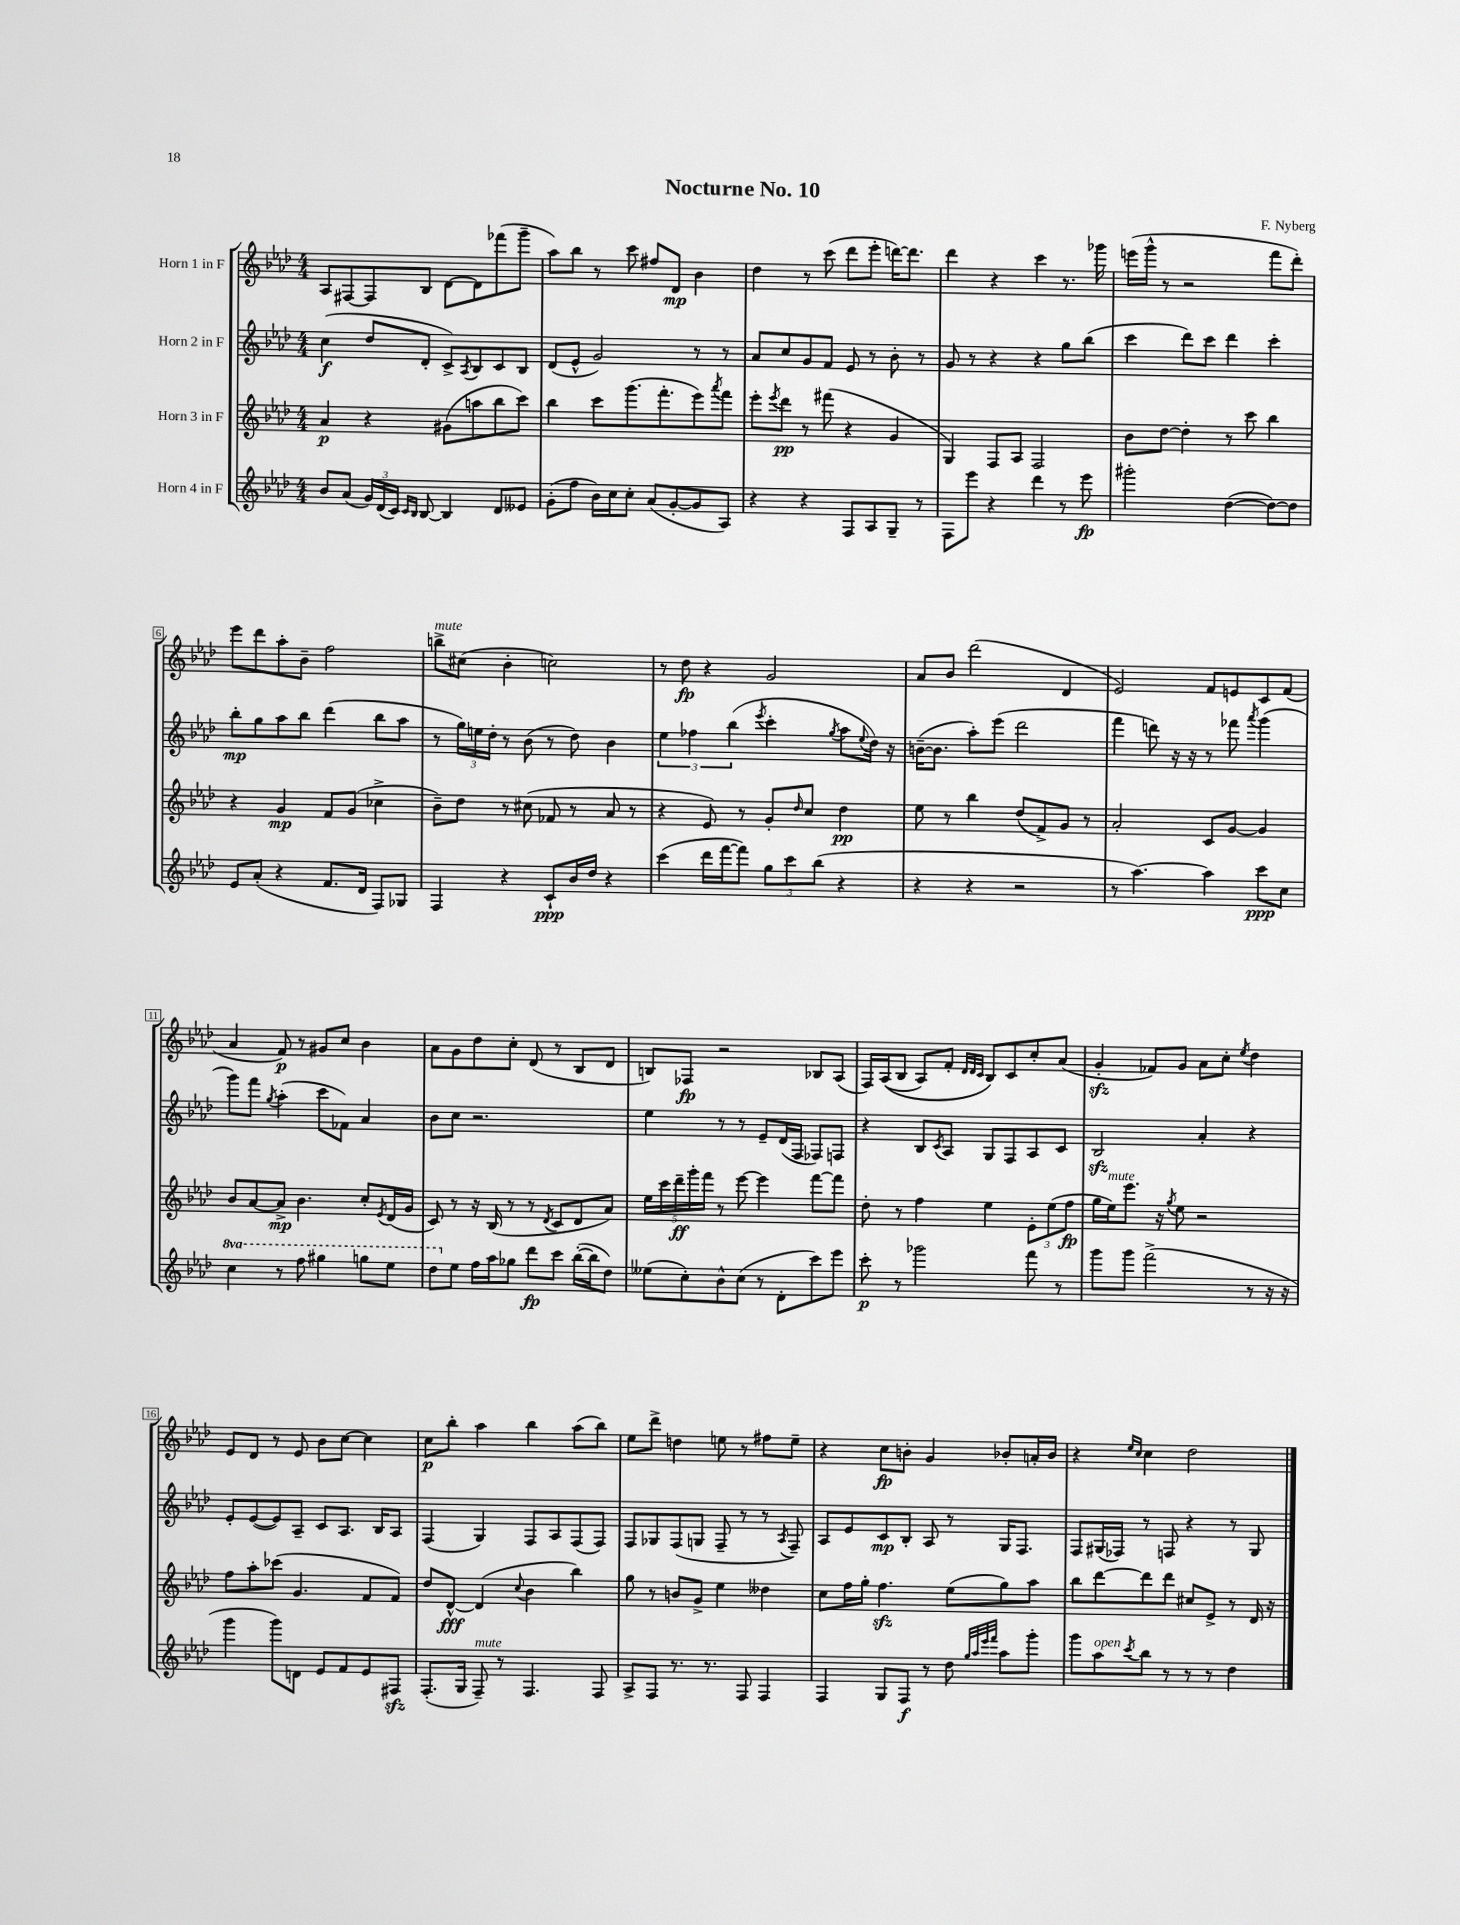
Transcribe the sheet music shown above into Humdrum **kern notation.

**kern	**dynam	**kern	**dynam	**kern	**dynam	**kern	**dynam
*part4	*part4	*part3	*part3	*part2	*part2	*part1	*part1
*staff4	*staff4	*staff3	*staff3	*staff2	*staff2	*staff1	*staff1
*I"Horn 4 in F	*	*I"Horn 3 in F	*	*I"Horn 2 in F	*	*I"Horn 1 in F	*
*clefG2	*	*clefG2	*	*clefG2	*	*clefG2	*
*k[b-e-a-d-]	*	*k[b-e-a-d-]	*	*k[b-e-a-d-]	*	*k[b-e-a-d-]	*
*M4/4	*	*M4/4	*	*M4/4	*	*M4/4	*
=1	=1	=1	=1	=1	=1	=1	=1
8b-/L	.	4a-/	p	(4cc\	f	8A-/L	.
(8a-/J	.	.	.	.	.	[8F#X/	.
24g/LL)	.	4r	.	8dd-/L	.	8F#/]	.
(24d-/	.	.	.	.	.	.	.
24c/JJ)	.	.	.	.	.	.	.
16qqc/LL	.	.	.	.	.	.	.
16qqB-/JJ	.	.	.	.	.	.	.
[8B-/	.	.	.	8d-'/J	.	8B-/J	.
4B-/]	.	(8g#X\L	.	8c^/L)	.	[8d-\L	.
.	.	.	.	8qA-/	.	.	.
.	.	8aan\	.	8B-/	.	8d-\]	.
8d-/L	.	8bb-\	.	8c/	.	(8fff-X\	.
8e--X/J	.	8ccc\J)	.	8B-/J	.	8ggg~\J	.
=2	=2	=2	=2	=2	=2	=2	=2
(8g'\L	.	4bb-\	.	(8d-/L	.	8aa-\L)	.
8ff\J	.	.	.	8e-^^/J	.	8bb-\J	.
16b-\LL)	.	8ccc\L	.	2g/)	.	8r	.
16cc\J	.	.	.	.	.	.	.
8cc'\J	.	(8.ggg\	.	.	.	8ccc\	.
(8a-/L	.	.	.	.	.	8ff#X/L	.
.	.	8.fff'\	.	.	.	.	.
[8g'/	.	.	.	.	.	8d-/J	mp
8g/]	.	8eee-\)	.	8r	.	4b-\	.
.	.	8qaaa-/	.	.	.	.	.
8A-/J)	.	8fff\J	.	8r	.	.	.
=3	=3	=3	=3	=3	=3	=3	=3
4r	.	8eee-'\L	.	8a-/L	.	4dd-\	.
.	.	8qeee-/	.	.	.	.	.
.	.	8ddd-\J	pp	8cc/	.	.	.
4r	.	8r	.	8g/	.	8r	.
.	.	(8fff#X\	.	8f/J	.	(8ccc\	.
8F/L	.	4r	.	8e-/	.	8ddd-\L	.
8A-/	.	.	.	8r	.	8eee-'\J	.
8G~/J	.	4g/	.	8b-'\	.	[16dddn\KL)	.
.	.	.	.	.	.	8.ddd\J]	.
8r	.	.	.	8r	.	.	.
=4	=4	=4	=4	=4	=4	=4	=4
8F\L	.	4G/)	.	8g/	.	4ddd-\	.
8eee-\J	.	.	.	8r	.	.	.
4r	.	8F/L	.	4r	.	4r	.
.	.	8A-/J	.	.	.	.	.
4ddd-\	.	2F/	.	4r	.	4ccc\	.
8r	.	.	.	8gg\L	.	8.r	.
8eee-\	fp	.	.	(8bb-\J	.	.	.
.	.	.	.	.	.	16ggg-X\	.
=5	=5	=5	=5	=5	=5	=5	=5
2ggg#X'\	.	8b-\L	.	4ccc\	.	(16eeen\LL	.
.	.	.	.	.	.	16ggg^^\JJ	.
.	.	[8dd-\J	.	.	.	8r	.
.	.	4dd-'\]	.	8ddd-\L)	.	2r	.
.	.	.	.	8ccc\J	.	.	.
([4dd-\	.	8r	.	4ddd-\	.	.	.
.	.	8ccc\	.	.	.	.	.
8dd-\L_)	.	4bb-\	.	4ccc'\	.	8fff\L	.
8dd-\J]	.	.	.	.	.	8ddd-'\J)	.
!!LO:LB:g=z
=6	=6	=6	=6	=6	=6	=6	=6
8e-/L	.	4r	.	8bb-'\L	mp	8eee-\L	.
(8a-'/J	.	.	.	8gg\	.	8ddd-\	.
4r	.	4g/	mp	8aa-\	.	8aa-'\	.
.	.	.	.	8bb-\J	.	8b-~\J	.
8.f/L	.	8f/L	.	(4ddd-\	.	2ff\	.
.	.	(8g/J	.	.	.	.	.
16d-/Jk	.	.	.	.	.	.	.
8F/L)	.	4cc-X^\	.	8bb-\L	.	.	.
8G-X/J	.	.	.	8aa-\J	.	.	.
=7	=7	=7	=7	=7	=7	=7	=7
!	!	!	!	!	!	!LO:TX:a:i:t=mute	!
4F/	.	8b-~\L)	.	8r	.	8bbn^\L	.
.	.	8dd-\J	.	24gg\LL)	.	(8cc#X\J	.
.	.	.	.	24een\	.	.	.
.	.	.	.	24dd-'\JJ	.	.	.
4r	.	8r	.	8r	.	4b-'\	.
.	.	(8cc#X\	.	(8b-\	.	.	.
8c`/L	ppp	8f-X/	.	8r	.	2ccn\)	.
16b-/L	.	8r	.	8dd-\)	.	.	.
16dd-/JJ	.	.	.	.	.	.	.
4r	.	8a-/	.	4b-\	.	.	.
.	.	8r	.	.	.	.	.
=8	=8	=8	=8	=8	=8	=8	=8
(4ccc\	.	4r	.	6ee-\	.	8r	.
.	.	.	.	.	.	8dd-\	fp
.	.	.	.	6ff-X\	.	.	.
16ddd-\LL	.	8e-/)	.	.	.	4r	.
[16fff\J	.	.	.	.	.	.	.
.	.	.	.	(6bb-\	.	.	.
8fff\J])	.	8r	.	.	.	.	.
.	.	.	.	8qeee-/	.	.	.
12gg\L	.	8g'/L	.	4ccc'\	.	2g/	.
12ccc\	.	.	.	.	.	.	.
.	.	16qqdd-/	.	.	.	.	.
.	.	8cc/J	.	.	.	.	.
(12bb-\J	.	.	.	.	.	.	.
.	.	.	.	8qgg/	.	.	.
4r	.	4dd-\	pp	8aa-\L	.	.	.
.	.	.	.	8qqee-/	.	.	.
.	.	.	.	16dd-\Jk)	.	.	.
.	.	.	.	16r	.	.	.
=9	=9	=9	=9	=9	=9	=9	=9
4r	.	8ee-\	.	([16bn~\KL	.	8a-/L	.
.	.	.	.	8.b\J]	.	.	.
.	.	8r	.	.	.	8b-/J	.
4r	.	4bb-\	.	8aa-'\L)	.	(2ddd-\	.
.	.	.	.	(8eee-\J	.	.	.
2r	.	(8dd-/L	.	2ddd-\	.	.	.
.	.	8f^/)	.	.	.	.	.
.	.	8g/J	.	.	.	4d-/	.
.	.	8r	.	.	.	.	.
=10	=10	=10	=10	=10	=10	=10	=10
8r	.	2a-'/	.	4fff\	.	2e-/)	.
[4.aa-\)	.	.	.	.	.	.	.
.	.	.	.	8dddn\)	.	.	.
.	.	.	.	16r	.	.	.
.	.	.	.	16r	.	.	.
4aa-\]	.	8c/L	.	8r	.	8f/L	.
.	.	[8g/J	.	8fff-X\	.	8en/	.
.	.	.	.	8qaaa-/	.	.	.
8ccc\L	ppp	4g/]	.	(4ggg\	.	8c/	.
8cc\J	.	.	.	.	.	(8f/J	.
!!LO:LB:g=z
=11	=11	=11	=11	=11	=11	=11	=11
*8va	*	*	*	*	*	*	*
4ccc\	.	8b-/L	.	8ggg\L)	.	4a-/	.
.	.	[8a-/	.	8fff\J	.	.	.
.	.	.	.	8qgg/	.	.	.
8r	.	8a-^/J]	mp	(4aa-'\	.	8f/)	p
8fff\	.	4.b-\	.	.	.	8r	.
4ggg#X\	.	.	.	8ccc\L	.	8g#X/L	.
.	.	.	.	8f-X\J)	.	8cc/J	.
8gggn\L	.	8cc'/L	.	4a-/	.	4b-\	.
.	.	8qe-/	.	.	.	.	.
8eee-\J	.	(16d-/L	.	.	.	.	.
.	.	16g/JJ	.	.	.	.	.
=12	=12	=12	=12	=12	=12	=12	=12
8ddd-\L	.	8c/)	.	8b-\L	.	8a-\L	.
*X8va	*	*	*	*	*	*	*
8ee-\J	.	8r	.	8cc\J	.	8g\	.
16ff\LL	.	16r	.	2.r	.	8dd-\	.
16aa-\J	.	(16B-/	.	.	.	.	.
8gg-X\J	.	8r	.	.	.	8cc'\J	.
8ddd-\L	fp	8r	.	.	.	(8d-/	.
.	.	8qd-/	.	.	.	.	.
8ccc\J	.	8c/L	.	.	.	8r	.
([16bb-'\LL	.	8d-/	.	.	.	8B-/L	.
16bb-\J]	.	.	.	.	.	.	.
8dd-\J)	.	8a-/J)	.	.	.	8d-/J	.
=13	=13	=13	=13	=13	=13	=13	=13
(8ee--X\L	.	20ee-\LL	.	4ee-\	.	8Bn/L)	.
.	.	20ccc\	.	.	.	.	.
.	.	20ddd-~\	ff	.	.	.	.
8cc'\)	.	.	.	.	.	8F-X/J	fp
.	.	20ggg'\	.	.	.	.	.
.	.	20fff\JJ	.	.	.	.	.
8b-^^\	.	8r	.	8r	.	2r	.
(8cc\J	.	[8eee-\	.	8r	.	.	.
8r	.	4eee-\]	.	8e-~/L	.	.	.
8d-'\L	.	.	.	(16d-/L	.	.	.
.	.	.	.	16F/JJ	.	.	.
8ccc\)	.	[8fff\L	.	8F-X/L)	.	8B-X/L	.
8eee-\J	.	8fff\J]	.	8Fn/J	.	(8A-/J	.
=14	=14	=14	=14	=14	=14	=14	=14
8ccc'\	p	8dd-'\	.	4r	.	16F/LL)	.
.	.	.	.	.	.	((16A-/J	.
8r	.	8r	.	.	.	8B-/J	.
2ggg-X\	.	4ff\	.	8B-/L	.	8A-/L)	.
.	.	.	.	8qc/	.	.	.
.	.	.	.	8A-/J	.	8f'/J	.
.	.	.	.	.	.	32qqd-/LLL	.
.	.	.	.	.	.	32qqd-/	.
.	.	.	.	.	.	32qqc/JJJ	.
.	.	4ee-\	.	8G/L	.	8B-/L)	.
.	.	.	.	8F/	.	8c/	.
8fff\	.	12e-'\L	.	8A-/	.	8cc'/	.
.	.	(12ee-\	.	.	.	.	.
8r	.	.	.	8c/J	.	(8a-/J	.
.	.	12ff\J	fp	.	.	.	.
=15	=15	=15	=15	=15	=15	=15	=15
8ggg\L	.	16gg\LL	.	2B-zz/	.	4gzz'/	.
!	!	!LO:TX:a:i:t=mute	!	!	!	!	!
.	.	16ee-\J)	.	.	.	.	.
8ggg\J	.	8.eee-\J	.	.	.	.	.
(2fff^\	.	.	.	.	.	8f-X/L)	.
.	.	16r	.	.	.	.	.
.	.	8qgg/	.	.	.	.	.
.	.	8ee-\	.	.	.	8g/J	.
.	.	2r	.	4a-'/	.	8a-\L	.
.	.	.	.	.	.	8cc'\J	.
.	.	.	.	.	.	8qee-/	.
8r	.	.	.	4r	.	4dd-\	.
16r	.	.	.	.	.	.	.
16r	.	.	.	.	.	.	.
!!LO:LB:g=z
=16	=16	=16	=16	=16	=16	=16	=16
4ggg\	.	8ff\L	.	8e-'/L	.	8e-/L	.
.	.	8aa-'\	.	([8e-/	.	8d-/J	.
8ggg\L)	.	(8ccc-X\J	.	8e-/])	.	8r	.
8dn\J	.	4.g/	.	8A-~/J	.	8e-/	.
8e-/L	.	.	.	8c/L	.	8b-\L	.
8f/	.	.	.	8.A-/J	.	[8cc\J	.
8e-/	.	8f/L	.	.	.	4cc\]	.
.	.	.	.	16B-/KL	.	.	.
8F#Xzz/J	.	8f/J)	.	8A-/J	.	.	.
=17	=17	=17	=17	=17	=17	=17	=17
(8.F'/L	.	8dd-/L	.	(4F/	.	8cc\L	p
.	.	[8d-^^/J	fff	.	.	8bb-'\J	.
16G/Jk	.	.	.	.	.	.	.
!LO:TX:a:i:t=mute	!	!	!	!	!	!	!
8F~/)	.	(4d-/]	.	4G/)	.	4aa-\	.
8r	.	.	.	.	.	.	.
.	.	8qqcc/	.	.	.	.	.
4.F/	.	4b-\	.	8F/L	.	4bb-\	.
.	.	.	.	8A-/	.	.	.
.	.	4bb-\)	.	(8F/	.	(8aa-\L	.
8F/	.	.	.	8F/J)	.	8bb-\J)	.
=18	=18	=18	=18	=18	=18	=18	=18
8A-^/L	.	8gg\	.	8F/L	.	8ee-\L	.
8F/J	.	8r	.	8G-X/	.	8ddd-^\J	.
8.r	.	8bn/L	.	(8F/	.	4ddn\	.
.	.	8g^/J	.	8Gn/J	.	.	.
8.r	.	.	.	.	.	.	.
.	.	4ee-\	.	8F~/	.	8een\	.
8F/	.	.	.	8r	.	8r	.
4F/	.	4dd--X\	.	8r	.	8ff#X\L	.
.	.	.	.	8qA-/	.	.	.
.	.	.	.	8F~/)	.	8ee~\J	.
=19	=19	=19	=19	=19	=19	=19	=19
4F/	.	8cc\L	.	8A-/L	.	4r	.
.	.	16ff\L	.	8e-/	.	.	.
.	.	16gg'\JJ	.	.	.	.	.
8G/L	.	4.ffzz\	.	8c/	mp	8cc\L	fp
8F/J	f	.	.	8B-'/J	.	8bn'\J	.
8r	.	.	.	8A-/	.	4g/	.
8dd-\	.	(8ee-\L	.	8r	.	.	.
32qqgg/LLL	.	.	.	.	.	.	.
32qqaa-/	.	.	.	.	.	.	.
32qqeee-/	.	.	.	.	.	.	.
32qqfff/JJJ	.	.	.	.	.	.	.
8aa-\L	.	8gg\)	.	16G/KL	.	8b-X'/L	.
.	.	.	.	8.F/J	.	.	.
8ggg'\J	.	8aa-\J	.	.	.	16an'/L	.
.	.	.	.	.	.	16b-/JJ	.
=20	=20	=20	=20	=20	=20	=20	=20
8ggg\L	.	8bb-\L	.	8F/L	.	4r	.
!LO:TX:a:i:t=open	!	!	!	!	!	!	!
8aa-\	.	[8ddd-\	.	(16G#X/L	.	.	.
.	.	.	.	16F-X/JJ)	.	.	.
.	.	.	.	.	.	16qqee-/LL	.
8qccc/	.	.	.	.	.	16qqcc/JJ	.
8bb-\J	.	8ddd-\]	.	8r	.	4cc\	.
8r	.	8ddd-\J	.	8Fn/	.	.	.
8r	.	8cc#X/L	.	4r	.	2dd-\	.
8r	.	8e-^/J	.	.	.	.	.
4dd-\	.	8r	.	8r	.	.	.
.	.	16d-/	.	8G#/	.	.	.
.	.	16r	.	.	.	.	.
==	==	==	==	==	==	==	==
*-	*-	*-	*-	*-	*-	*-	*-
